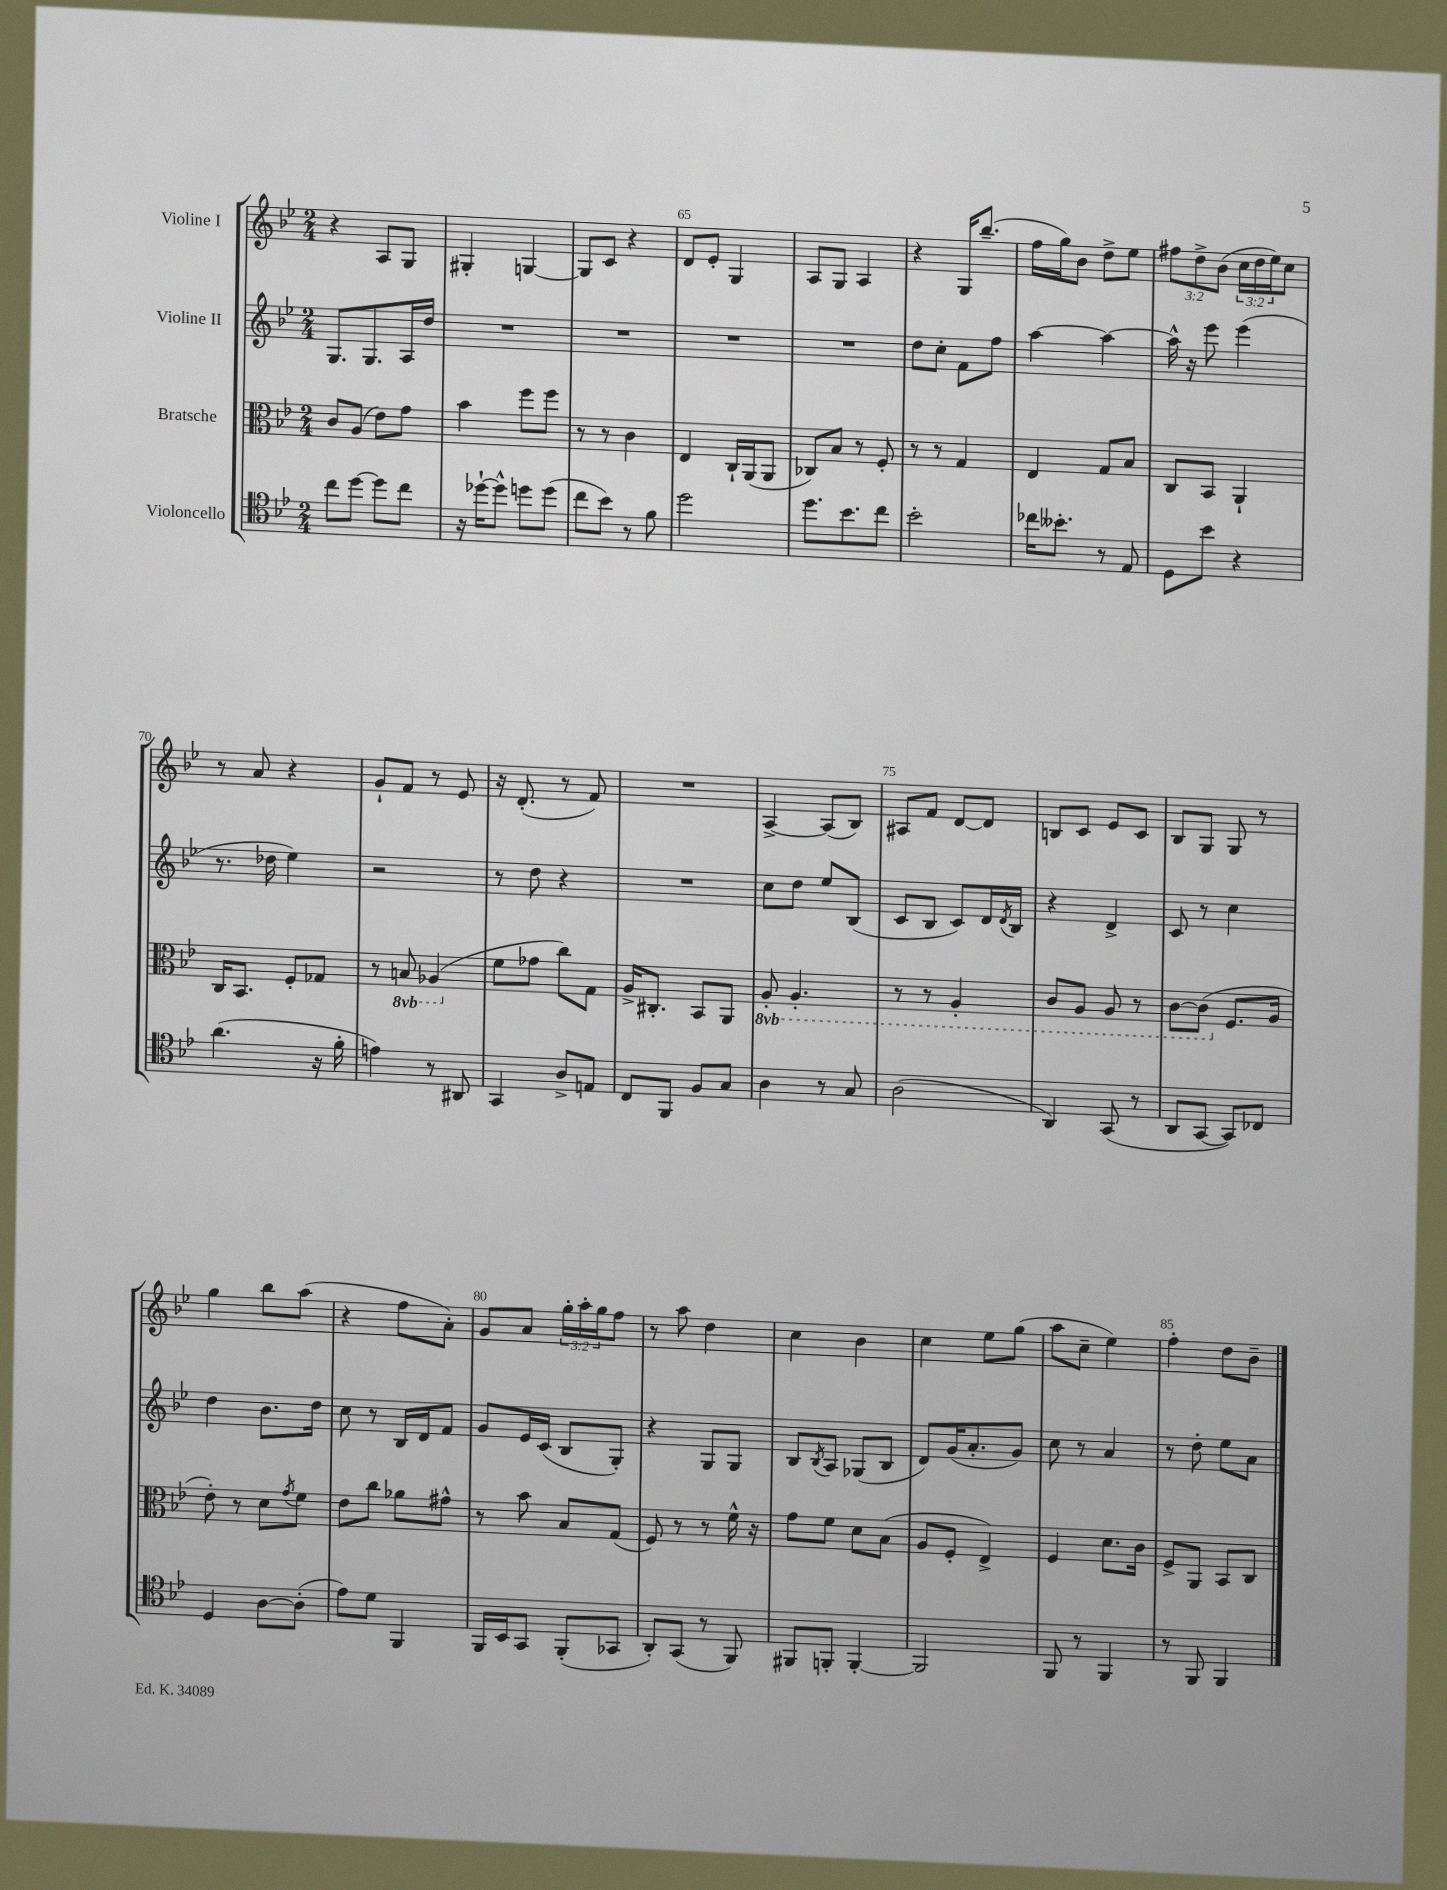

**kern	**kern	**kern	**kern
*staff4	*staff3	*staff2	*staff1
*clefC4	*clefC3	*clefG2	*clefG2
*k[b-e-]	*k[b-e-]	*k[b-e-]	*k[b-e-]
*M2/4	*M2/4	*M2/4	*M2/4
8cc	8c	8.G	4r
[8dd	(8A	.	.
.	.	8.G	.
8dd]	8e-)	.	8A
8cc	8g	16A	8G
.	.	16dd	.
=	=	=	=
16r	4b-	2r	4G#'
[16dd-`	.	.	.
8dd-^^]	.	.	.
8dd	8ff	.	[4G
(8dd	8ff	.	.
=	=	=	=
8cc	8r	2r	8G]
8b-)	8r	.	8c
8r	4c	.	4r
8f	.	.	.
=	=	=	=
2dd	4E-	2r	8d
.	.	.	8e-'
.	16C`	.	4G
.	(16AA	.	.
.	8AA	.	.
=	=	=	=
8.dd	8C-)	2r	8A
.	8B-	.	8G
8.b-	.	.	.
.	8r	.	4A
8cc	8F'	.	.
=	=	=	=
2b-'	8r	8dd	4r
.	8r	8cc'	.
.	4G	8f	16G
.	.	.	(8.bb-~
.	.	8ff	.
=	=	=	=
16cc-	4E-	[4aa	16ff
8.b--'	.	.	16gg)
.	.	.	8b-
8r	8G	4aa_	8dd^
8E-	8B-	.	8ee-
=	=	=	=
8D	8C	16aa^^]	12ff#
.	.	16r	.
.	.	.	12dd^
8b-	8BB-	8eee-	.
.	.	.	(12b-
4r	4AA`	(4eee-	24cc
.	.	.	24dd
.	.	.	24ee-)
.	.	.	8cc
=	=	=	=
(4.a	16C	8.r	8r
.	8.BB-	.	.
.	.	.	8a
.	.	16dd-	.
.	8F'	4ee-)	4r
16r	8G-	.	.
16f'	.	.	.
=	=	=	=
4e)	8r	2r	8g`
.	8BB	.	8f
8r	(4AA-	.	8r
8AA#	.	.	8e-
=	=	=	=
4GG	8f	8r	16r
.	.	.	(8.d'
.	8g-	8dd	.
8A^	8cc)	4r	8r
8E	8G	.	8f)
=	=	=	=
8C	16A^	2r	2r
.	8.C#'	.	.
8FF	.	.	.
8F	8BB-	.	.
8G	8AA	.	.
=	=	=	=
4A	8AA'	8cc	[4A^
.	4.AA'	8dd	.
8r	.	8ee-	(8A]
8G	.	(8B-	8B-)
=	=	=	=
(2A	8r	8c	8A#
.	8r	8B-	8f
.	4AA'	8c)	[8d
.	.	16d	8d]
.	.	8qd	.
.	.	16B-	.
=	=	=	=
4AA)	8C	4r	8B
.	8AA	.	8c
(8GG	8AA	4d^	8e-
8r	8r	.	8c
=	=	=	=
8AA	[8C	8c	8B-
[8GG	(8C]	8r	8G
8GG])	8.F	4cc	8G
8C-	.	.	8r
.	16A	.	.
=	=	=	=
4D	8e-')	4dd	4gg
.	8r	.	.
[8A	8d	8.b-	8bb-
.	8qg	.	.
(8A']	8f	.	(8aa
.	.	16dd	.
=	=	=	=
8e-)	8e-	8cc	4r
8d	8cc	8r	.
4FF	8a-	16B-	8ff
.	.	16d	.
.	8g#^^	8f	8a')
=	=	=	=
16FF	8r	8g	8g
16BB-	.	.	.
8GG	8b-	16e-	8a
.	.	(16c	.
(8FF'	8B-	8B-	24gg'
.	.	.	24aa'
.	.	.	24gg
8GG-	(8G	8G')	8ff
=	=	=	=
8AA')	8F)	4r	8r
(8GG	8r	.	8aa
8r	8r	8G	4dd
8FF)	16f^^	8G	.
.	16r	.	.
=	=	=	=
8FF#	8g	8B-	4cc
.	.	8qB-	.
8FF'	8f	8A	.
[4FF'	8d	(8G-	4b-
.	(8B-	8B-	.
=	=	=	=
2FF]	8A	8d)	4cc
.	8F'	(16g	.
.	.	8.a'	.
.	4E-^)	.	8ee-
.	.	8g)	(8gg
=	=	=	=
8FF	4F	8cc	8aa
8r	.	8r	8cc~
4FF	8.d	4a	4ee-)
.	16c	.	.
=	=	=	=
8r	8F^	8r	4ff'
8FF	8AA	8dd'	.
4FF	8BB-	8ee-	8dd
.	8C	8a	8b-~
==	==	==	==
*-	*-	*-	*-
